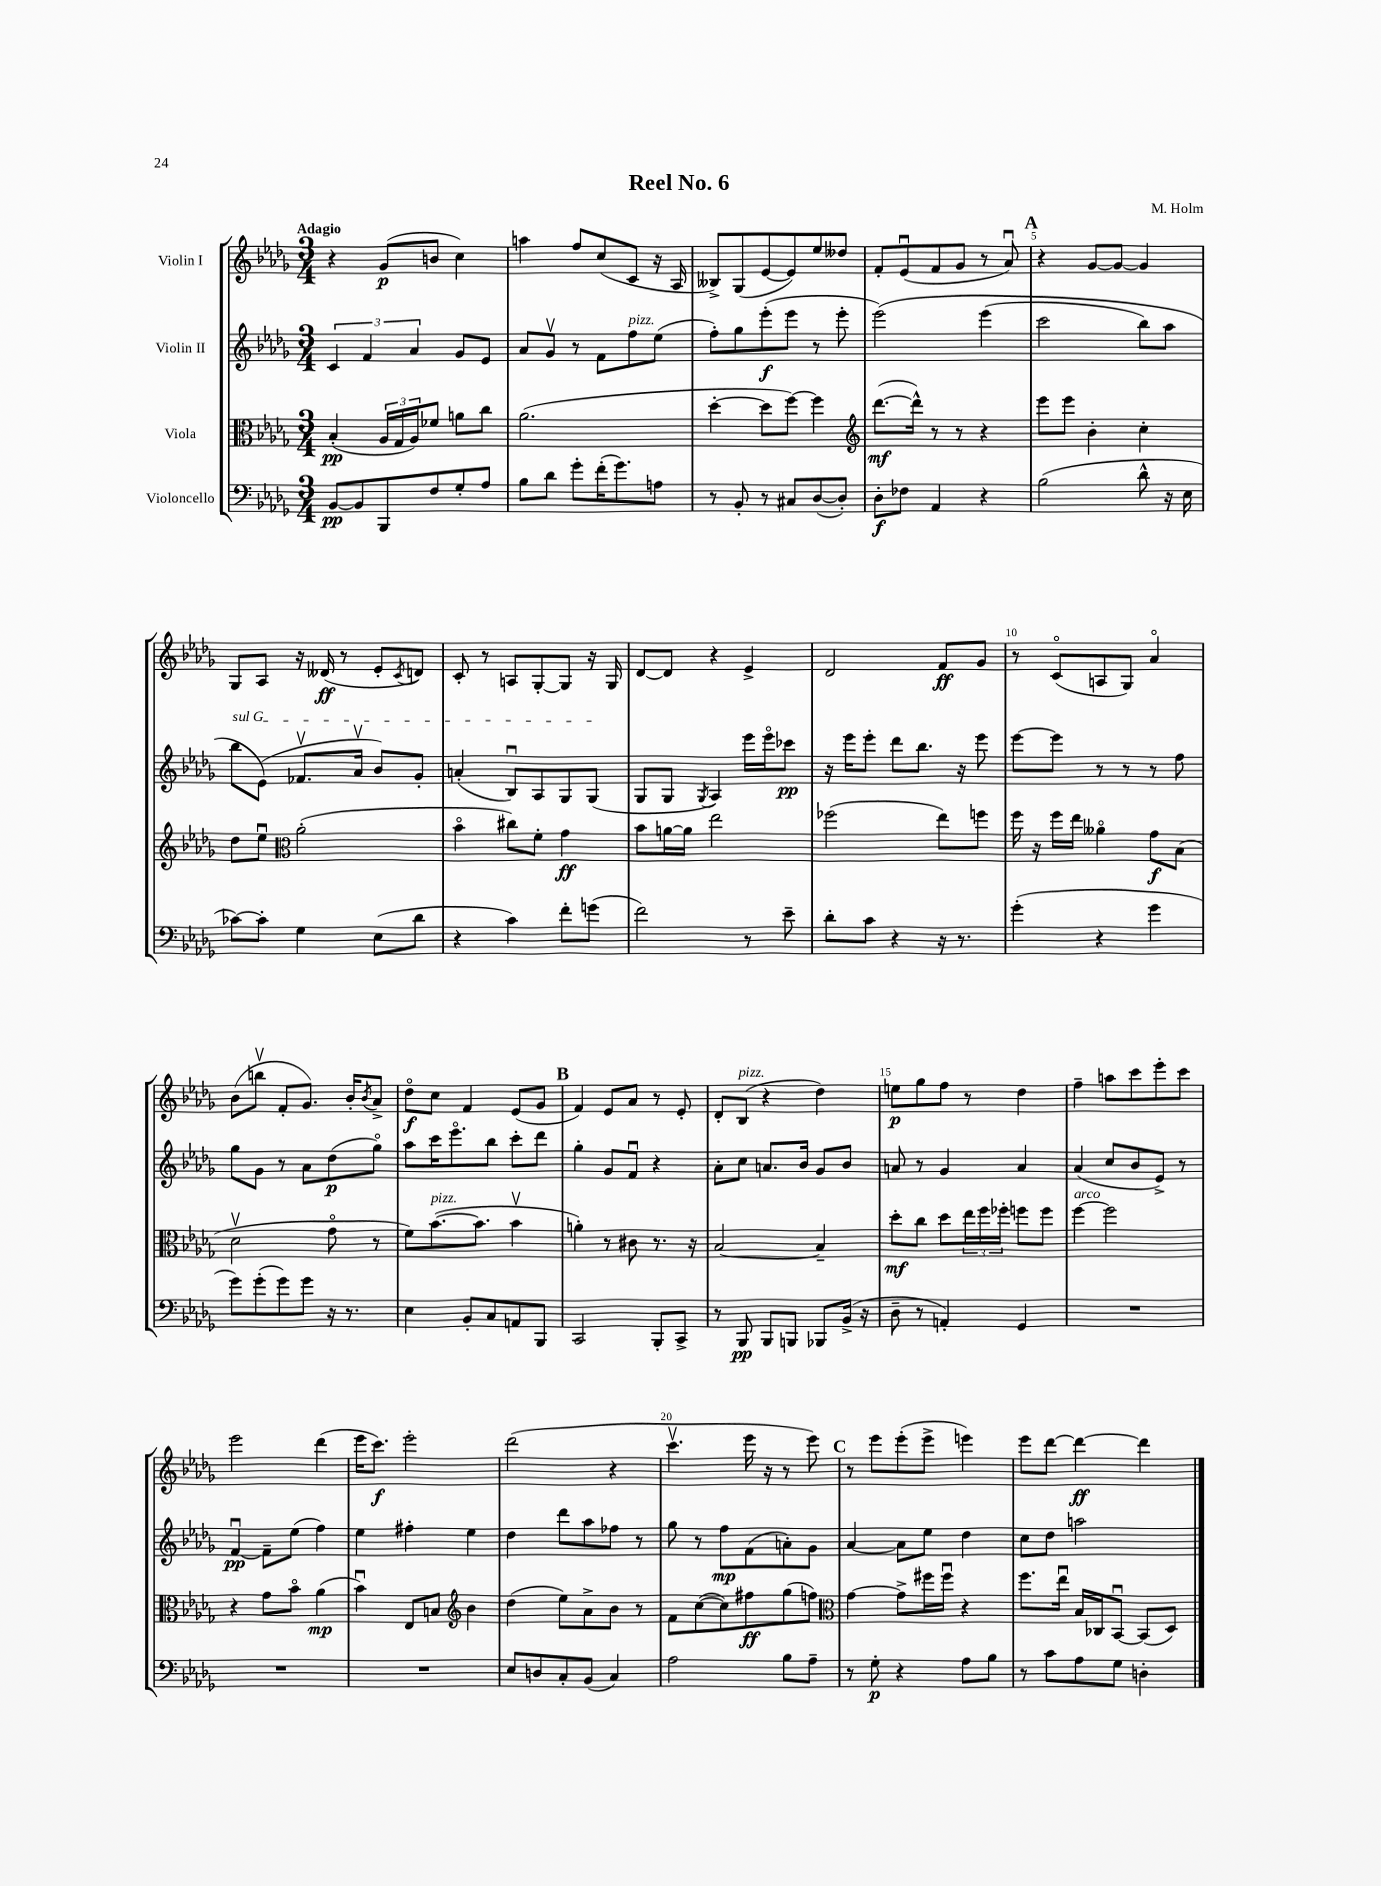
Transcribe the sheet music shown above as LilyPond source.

\header { title = "Reel No. 6" composer = "M. Holm" }
<<
\new StaffGroup <<
\new Staff = "s0" \with { instrumentName = "Violin I" } {
    \clef treble \key des \major \numericTimeSignature \time 3/4 \tempo "Adagio"
    r4 ges'8\p( b'8 c''4) |
    a''4 f''8 c''8( c'8 r16 aes16 |
    beses8->) ges8( ees'8~ ees'8) ees''8 deses''8 |
    f'8-. ees'8\downbow( f'8 ges'8 r8 aes'8\downbow) |
    \mark \markup { \bold "A" } r4 ges'8~ ges'8~ ges'4 |
    ges8 aes8 r16 deses'16\ff( r8 ees'8-. \acciaccatura { c'8 } d'8) |
    c'8-. r8 a8 ges8~-. ges8 r16 ges16 |
    des'8~ des'8 r4 ees'4-> |
    des'2 f'8\ff ges'8 |
    r8 c'8\flageolet( a8 ges8) aes'4\flageolet |
    bes'8( b''8\upbow f'8-. ges'8.) bes'16-. \acciaccatura { bes'8 } aes'8-> |
    des''8\flageolet\f c''8 f'4 ees'8( ges'8 |
    \mark \markup { \bold "B" } f'4) ees'8 aes'8 r8 ees'8-. |
    des'8-. bes8^\markup { \italic "pizz." }( r4 des''4) |
    e''8\p ges''8 f''8 r8 des''4 |
    f''4-- a''8 c'''8 ees'''8-. c'''8 |
    ees'''2 des'''4( |
    ees'''16 c'''8.\f) ees'''2-. |
    des'''2( r4 |
    c'''4.\upbow ees'''16 r16 r8 ees'''8) |
    \mark \markup { \bold "C" } r8 ees'''8 ees'''8-.( ees'''8-> e'''4) |
    ees'''8 des'''8~ des'''4~\ff des'''4 \bar "|." |
}
\new Staff = "s1" \with { instrumentName = "Violin II" } {
    \clef treble \key des \major \numericTimeSignature \time 3/4
    \tuplet 3/2 { c'4 f'4 aes'4 } ges'8 ees'8 |
    aes'8 ges'8\upbow r8 f'8 f''8^\markup { \italic "pizz." } ees''8( |
    f''8-.) ges''8 ees'''8-.\f( ees'''8 r8 ees'''8-. |
    ees'''2)\( ees'''4( |
    \mark \markup { \bold "A" } c'''2 bes''8) aes''8 |
    \once \override TextSpanner.bound-details.left.text = \markup { \italic "sul G" } bes''8\startTextSpan ees'8(\) fes'8.\upbow aes'16\upbow bes'8) ges'8-. |
    a'4-.( bes8\downbow) aes8 ges8 ges8\stopTextSpan( |
    ges8 ges8 \acciaccatura { ges8 } aes4) ees'''16 ees'''16\flageolet ces'''8\pp |
    r16 ees'''16 ees'''8-. des'''8 bes''8. r16 ees'''8 |
    ees'''8~ ees'''8 r8 r8 r8 f''8 |
    ges''8 ges'8 r8 aes'8 des''8\p( ges''8\flageolet) |
    aes''8 c'''16 ees'''8.\flageolet bes''8 c'''8-. des'''8 |
    \mark \markup { \bold "B" } ges''4-. ges'8 f'8\downbow r4 |
    aes'8-. c''8 a'8. bes'16 ges'8 bes'8 |
    a'8 r8 ges'4 a'4 |
    aes'4( c''8 bes'8 ees'8->) r8 |
    f'4~\downbow\pp f'8-- ees''8( f''4) |
    ees''4 fis''4-. ees''4 |
    des''4 des'''8 aes''8 fes''8 r8 |
    ges''8 r8 f''8\mp f'8( a'8-.) ges'8 |
    \mark \markup { \bold "C" } aes'4~ aes'8 ees''8 des''4 |
    c''8 des''8 a''2 \bar "|." |
}
\new Staff = "s2" \with { instrumentName = "Viola" } {
    \clef alto \key des \major \numericTimeSignature \time 3/4
    bes4-.\pp( \tuplet 3/2 { aes16 ges16 aes16) } fes'8 a'8 c''8 |
    aes'2.( |
    des''4~-. des''8 f''8~) f''4 |
    \clef treble des'''8.~\mf( des'''16-^) r8 r8 r4 |
    \mark \markup { \bold "A" } ees'''8 ees'''8 bes'4-. c''4-. |
    des''8 ees''8\downbow \clef alto aes'2-.( |
    bes'4\flageolet cis''8) f'8-. ges'4\ff |
    bes'8 a'16~ a'16 ees''2 |
    fes''2( ees''8) f''8 |
    f''16 r16 f''16 ees''16 aeses'4\flageolet ges'8\f bes8( |
    des'2\upbow ges'8\flageolet r8 |
    f'8) bes'8.~^\markup { \italic "pizz." }( bes'8. bes'4\upbow |
    \mark \markup { \bold "B" } a'4-.) r8 cis'8 r8. r16 |
    bes2~ bes4-- |
    des''8-.\mf c''8 des''8 \tuplet 3/2 { ees''16 f''16 fes''16-. } f''8 f''8 |
    f''4~^\markup { \italic "arco" } f''2 |
    r4 ges'8 bes'8\flageolet aes'4\mp( |
    bes'4\downbow) ees8 b8 \clef treble bes'4 |
    des''4( ees''8) aes'8-> bes'8 r8 |
    f'8 c''8~( c''8) fis''8\ff ges''8( f''8) |
    \mark \markup { \bold "C" } \clef alto ges'4~ ges'8-> fis''16 fis''16\downbow r4 |
    f''8. ees''16\downbow bes16 ces16 bes,8~\downbow bes,8( des8) \bar "|." |
}
\new Staff = "s3" \with { instrumentName = "Violoncello" } {
    \clef bass \key des \major \numericTimeSignature \time 3/4
    bes,8~\pp bes,8 bes,,8 f8 ges8-. aes8 |
    bes8 des'8 ges'8-. f'16-.( ges'8.) a8 |
    r8 bes,8-. r8 cis8 des8~( des8-.) |
    des8-.\f fes8 aes,4 r4 |
    \mark \markup { \bold "A" } bes2( des'8-^ r16 ees16 |
    ces'8~) ces'8-. ges4 ees8( des'8 |
    r4 c'4) f'8-. g'8( |
    f'2) r8 ees'8-- |
    des'8-. c'8 r4 r16 r8. |
    ges'4-.( r4 ges'4 |
    ges'8) ges'8-.( ges'8) ges'8 r16 r8. |
    ees4 bes,8-. c8 a,8 bes,,8 |
    \mark \markup { \bold "B" } c,2 bes,,8-. c,8-> |
    r8 bes,,8\pp bes,,8 b,,8 bes,,8 bes,16->( r16 |
    des8-- r8 a,4-.) ges,4 |
    R2. |
    R2. |
    R2. |
    ees8 d8 c8-. bes,8( c4) |
    aes2 bes8 aes8-- |
    \mark \markup { \bold "C" } r8 ges8-.\p r4 aes8 bes8 |
    r8 c'8 aes8 ges8 d4-. \bar "|." |
}
>>
>>
\layout { \context { \Score \override BarNumber.break-visibility = ##(#f #t #t) barNumberVisibility = #(every-nth-bar-number-visible 5) } }
